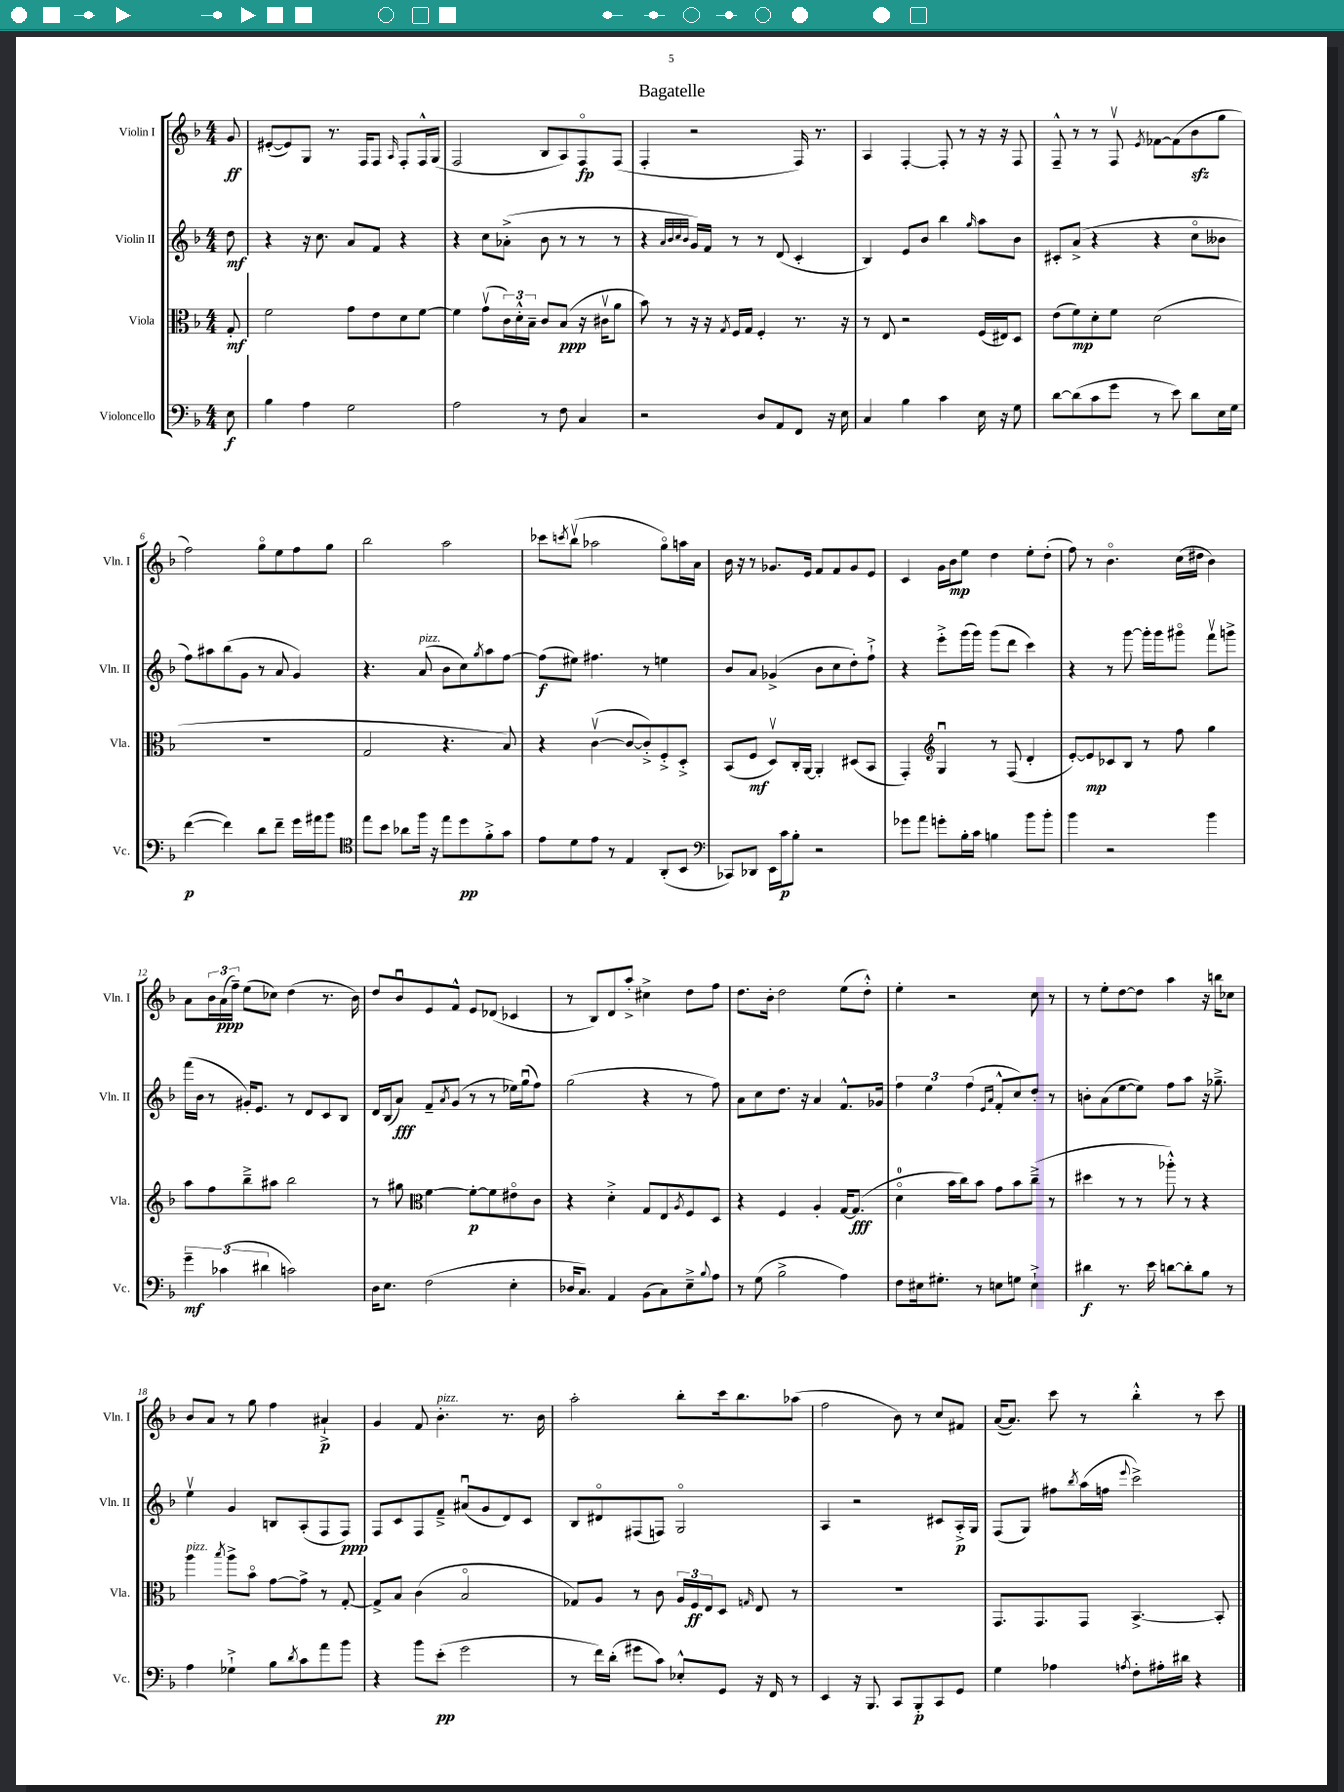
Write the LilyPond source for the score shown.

\header { title = "Bagatelle" }
<<
\new StaffGroup <<
\new Staff = "s0" \with { instrumentName = "Violin I" shortInstrumentName = "Vln. I" } {
    \clef treble \key f \major \numericTimeSignature \time 4/4 \partial 8
    g'8\ff |
    eis'8~-.( eis'8) g8 r8. f16 f8 \grace { a16 } f8-. f16-^ g16( |
    f2 bes8 a8) f8\flageolet\fp f8( |
    f4-. r2 f16) r8. |
    a4 f4~-. f8-. r8 r16 r16 f8 |
    f8---^ r8 r8 f8\upbow \acciaccatura { e'8 } fes'8~ fes'8( bes'8\sfz g''8 |
    f''2) g''8\flageolet e''8 f''8 g''8 |
    bes''2 a''2 |
    ces'''8 \acciaccatura { c'''8 } bes''8\upbow( aes''2 g''8\flageolet) a''16 a'16 |
    bes'16 r16 r8 ges'8. e'16 f'8 f'8 ges'8 e'8 |
    c'4 g'16 bes'16\mp e''8 d''4 e''8-. d''8-.( |
    f''8) r8 bes'4.\flageolet c''16( dis''16 bes'4) |
    a'8 \tuplet 3/2 { bes'16 a'16\ppp( f''16--) } e''8( ces''8) d''4( r8. bes'16) |
    d''8 bes'8\downbow e'8 f'8-^ e'8 des'8( ces'4 |
    r8 bes8) d'8 a''8-.-> cis''4-> d''8 f''8 |
    d''8. bes'16-. d''2 e''8( d''8-.-^) |
    e''4-. r2 c''8 r8 |
    r8 e''8-. d''8~ d''8 a''4 r16 b''16 ces''8 |
    bes'8 a'8 r8 g''8 f''4 ais'4-!->\p |
    g'4 f'8 bes'4.-.^\markup { \italic "pizz." } r8. bes'16 |
    a''2-. bes''8-. c'''16 bes''8. aes''8( |
    f''2 bes'8) r8 c''8 fis'8 |
    a'16~( a'8.) c'''8 r8 bes''4-.-^ r8 c'''8 \bar "|." |
}
\new Staff = "s1" \with { instrumentName = "Violin II" shortInstrumentName = "Vln. II" } {
    \clef treble \key f \major \numericTimeSignature \time 4/4 \partial 8
    d''8\mf |
    r4 r16 c''8. a'8 f'8 r4 |
    r4 c''8 aes'8-.->( bes'8 r8 r8 r8 |
    r4 \grace { a'32 bes'32 c''32 bes'32 } g'16) f'16 r8 r8 d'8( c'4-. |
    bes4) e'8 bes'8 bes''4 \grace { g''16 } a''8 bes'8 |
    cis'8-. a'8->( r4 r4 c''8\flageolet beses'8 |
    f''8) ais''8 bes''8( g'8 r8 a'8 g'4) |
    r4. a'8^\markup { \italic "pizz." }( bes'8 c''8) \acciaccatura { g''8 } a''8 f''8~ |
    f''8\f( eis''8) fis''4. r8 e''4 |
    bes'8 a'8 ges'4->( bes'8 c''8 d''8-.) f''8-!-> |
    r4 e'''8-.-> g'''16( g'''16) g'''8( d'''8 c'''4) |
    r4 r8 g'''8~ g'''16-. g'''16 gis'''8\flageolet f'''8\upbow g'''8-> |
    f'''16( bes'16 r8 gis'16-.) e'8. r8 d'8 c'8 bes8 |
    d'16 bes16( a'8\fff) f'8-- \acciaccatura { a'8 } g'8( r8 r8 ees''16) g''16\downbow( f''8) |
    g''2( r4 r8 f''8) |
    a'8 c''8 d''8. r16 a'4 f'8.-^ ges'16 |
    \tuplet 3/2 { f''4 e''4 f''4( } \grace { e'16 a'16 } f'8-.-^ c''8) d''8-. r8 |
    b'8-. a'8( e''8~ e''8) f''8 a''8 r16 ges''8.---> |
    e''4\upbow g'4 b8 a8-.( f8 f8\ppp) |
    f8 c'8 f8 f'8---> ais'8\downbow( g'8 d'8) c'8 |
    bes8 dis'8\flageolet fis8( f8) g2\flageolet |
    a4 r2 cis'8 a16-.->\p g16 |
    f8( g8) fis''8 \acciaccatura { bes''8 } a''16( f''16 \appoggiatura { e'''8 } c'''2->) \bar "|." |
}
\new Staff = "s2" \with { instrumentName = "Viola" shortInstrumentName = "Vla." } {
    \clef alto \key f \major \numericTimeSignature \time 4/4 \partial 8
    g8-.\mf |
    f'2 g'8 e'8 d'8 f'8~ |
    f'4 g'8\upbow( \tuplet 3/2 { c'16) d'16-.-^ bes16-- } c'8 bes8\ppp( r16 cis'16\upbow a'8 |
    bes'8) r8 r16 r16 \acciaccatura { g8 } f16 g16 f4-. r8. r16 |
    r8 e8 r2 f16( eis16) d8 |
    e'8( f'8\mp) d'8-. f'8 d'2( |
    R1 |
    g2 r4. bes8) |
    r4 c'4~\upbow( c'8~ c'8-.->) f8-.-> d8-.-> |
    bes,8( f8\mf d8\upbow) c16-. a,16~ a,4-. dis8( bes,8 |
    g,4-.) \clef treble g4\downbow r8 f8( d'4-. |
    e'8~-.) e'8\mp ces'8 bes8 r8 f''8 g''4 |
    a''8 f''8 bes''8---> ais''8 bes''2 |
    r8 gis''8 \clef alto f'4~ f'8~-.\p f'8 eis'8\flageolet c'8 |
    r4 d'4-.-> g8 e8 \acciaccatura { a8 } f8 d8 |
    r4 f4 a4-. g16~ g8.\fff( |
    d'4-0\flageolet bes'16 c''16) bes'8 g'8 bes'8 c''8--->( r8 |
    dis''4 r8 r8 aes''8-.-^) r8 r4 |
    a''4^\markup { \italic "pizz." } \acciaccatura { bes''8 } a''8-> bes'8\flageolet g'8~ g'8-> r8 g8~-. |
    g8-> bes8 c'4( bes2\flageolet |
    ges8) a8 r8 c'8 \tuplet 3/2 { a16 f16\ff e16 } d8 \grace { g16 } e8 r8 |
    R1 |
    g,8. g,8. g,8 bes,4.~-> bes,8-. \bar "|." |
}
\new Staff = "s3" \with { instrumentName = "Violoncello" shortInstrumentName = "Vc." } {
    \clef bass \key f \major \numericTimeSignature \time 4/4 \partial 8
    e8\f |
    bes4 a4 g2 |
    a2 r8 f8 c4 |
    r2 d8 a,8 f,8 r16 e16 |
    c4 bes4 c'4 e16 r16 g8 |
    d'8~ d'8( c'8 g'8 r8 e'8) d'8 e16 g16 |
    f'4~\p( f'4) d'8 f'8-- g'16 ais'16 bes'8 |
    \clef tenor e''8 bes'8 aes'8 f''16 r16 e''8 d''8\pp f'8-.-> g'8 |
    e'8 d'8 e'8 r8 e4 a,8-.( bes,8 |
    \clef bass ces,8) des,8 e,16 c'16\p bes8-. r2 |
    ges'8 a'8 g'8-. bes16-. c'16 b4 bes'8 bes'8-. |
    bes'4 r2 bes'4 |
    \tuplet 3/2 { g'4--\mf ces'4( dis'4 } c'2) |
    d16 e8. f2( e4-. |
    des16 c8.) a,4 bes,8( c8) e8---> \appoggiatura { bes8 } a8 |
    r8 g8( bes2-> a4) |
    f8 eis16 gis8.-. r8 e8 g8 e4-!-> |
    dis'4\f r8. e'16 d'8~ d'8-. bes8 r8 |
    a4 ges4-!-> bes8 \acciaccatura { d'8 } c'8 a'8 bes'8 |
    r4 bes'8 e'8-.\pp( g'2 |
    r8 f'16) d'16-.( gis'8 c'8) ees8-.-^ g,8 r16 f,16 r8 |
    e,4 r16 bes,,8. c,8 bes,,8-.\p c,8 g,8 |
    g4 aes4 \acciaccatura { a8 } f8-. ais16-. dis'16 r4 \bar "|." |
}
>>
>>
